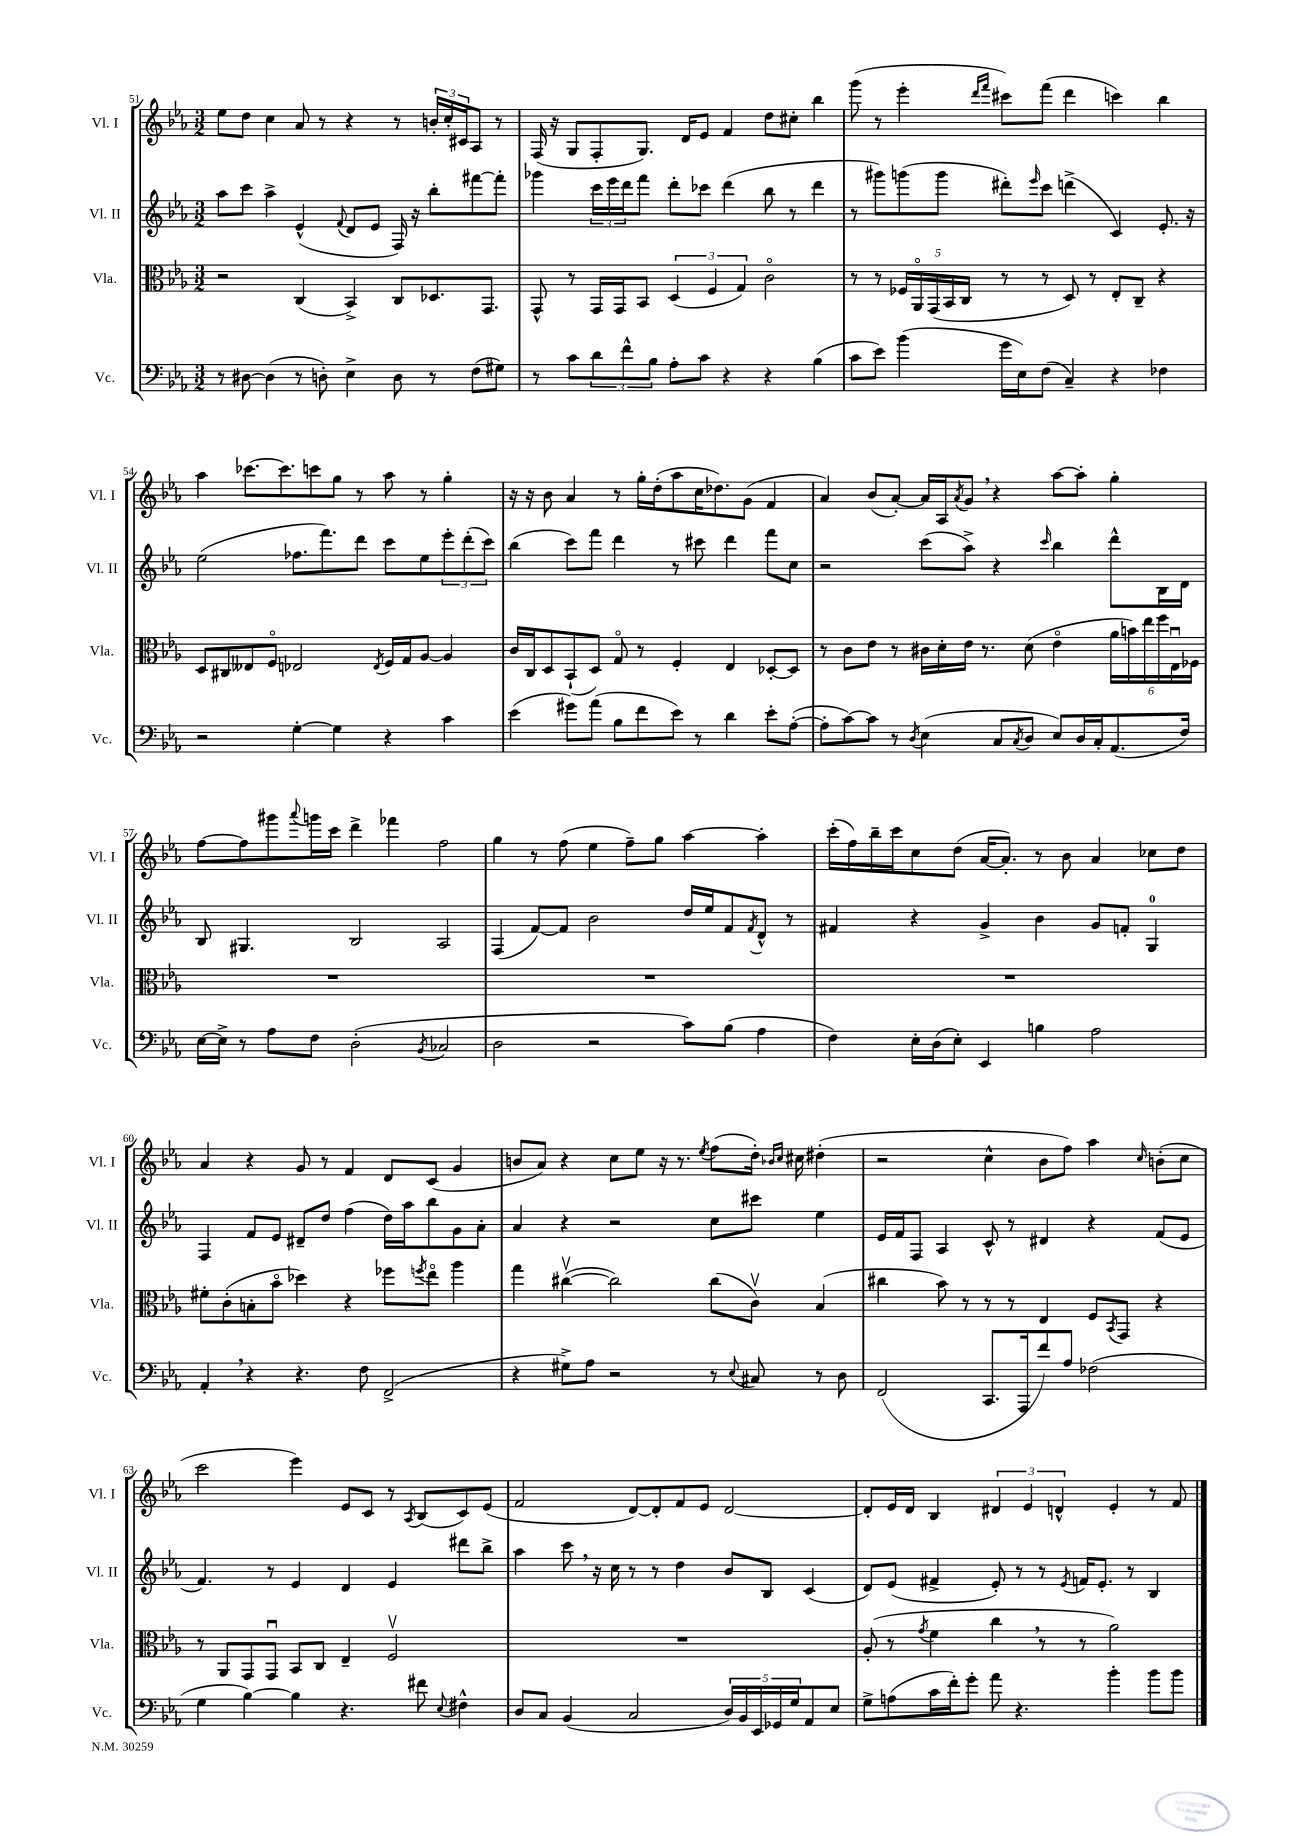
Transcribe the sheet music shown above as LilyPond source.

<<
\new StaffGroup <<
\new Staff = "s0" \with { instrumentName = "Vl. I" shortInstrumentName = "Vl. I" } {
    \clef treble \key ees \major \numericTimeSignature \time 3/2
    ees''8 d''8 c''4 aes'8 r8 r4 r8 \tuplet 3/2 { b'16-. c''16-. cis'16 } aes8 r8 |
    f16( r16 g8 f8-. g8.) d'16 ees'8 f'4 d''8 cis''8-. bes''4 |
    g'''8( r8 ees'''4-. \grace { d'''16 f'''16 } cis'''8) f'''8( d'''4 c'''4) bes''4 |
    aes''4 ces'''8.~ ces'''8. c'''8 g''8 r8 aes''8 r8 g''4-. |
    r16 r16 bes'8 aes'4 r8 g''16-. d''16-.( aes''8 c''16 des''8.) g'8( f'4 |
    aes'4) bes'8( aes'8~-.) aes'16 aes16 \acciaccatura { aes'8 } g'8 \breathe r4 aes''8~ aes''8-. g''4-. |
    f''8~ f''8 gis'''8 \appoggiatura { aes'''8 } g'''16 c'''16 d'''4-> fes'''4 f''2 |
    g''4 r8 f''8( ees''4 f''8--) g''8 aes''4~ aes''4-. |
    c'''16-.( f''16) bes''16-- c'''16 c''8 d''8( aes'16~ aes'8.-.) r8 bes'8 aes'4 ces''8 d''8 |
    aes'4 r4 g'8 r8 f'4 d'8 c'8( g'4 |
    b'8 aes'8) r4 c''8 ees''8 r16 r8. \acciaccatura { ees''8 } f''8( d''16-.) \grace { bes'16 c''16 } cis''16 dis''4-.( |
    r2 c''4-^ bes'8 f''8) aes''4 \grace { c''16 } b'8-.( c''8 |
    c'''2 ees'''4) ees'8 c'8 r8 \acciaccatura { aes8 } bes8( c'8) ees'8( |
    f'2 d'8~) d'8-. f'8 ees'8 d'2~ |
    d'8-. ees'16 d'16 bes4 \tuplet 3/2 { dis'4 ees'4 d'4-^ } ees'4-. r8 f'8 \bar "|." |
}
\new Staff = "s1" \with { instrumentName = "Vl. II" shortInstrumentName = "Vl. II" } {
    \clef treble \key ees \major \numericTimeSignature \time 3/2
    aes''8 c'''8 aes''4-> ees'4-^( \appoggiatura { f'8 } d'8 ees'8 f16) r16 bes''8-. fis'''8~ fis'''8-. |
    ges'''4 \tuplet 3/2 { c'''16 ees'''16 d'''16 } f'''8 d'''8-. ces'''8 d'''4( bes''8 r8 d'''4 |
    r8 gis'''8) g'''8( g'''8 dis'''8-.) \grace { ees'''16 } c'''8 d'''4->( c'4) ees'8.-. r16 |
    ees''2( fes''8. f'''8.) d'''8 c'''8 ees''8 \tuplet 3/2 { ees'''8-. d'''8-.( c'''8) } |
    bes''4( c'''8) f'''8 d'''4 r8 cis'''8 d'''4 f'''8 c''8 |
    r2 c'''8( aes''8->) r4 \grace { c'''16 } bes''4 d'''8-^ bes16 d'16 |
    bes8 gis4. bes2 aes2 |
    f4( f'8~) f'8 bes'2 d''16 ees''16 f'8 \acciaccatura { f'8 } d'8-^ r8 |
    fis'4 r4 g'4-> bes'4 g'8 f'8-. g4-0 |
    f4 f'8 ees'8 dis'8-- d''8 f''4( d''16) aes''16 bes''8 g'8 aes'8-. |
    aes'4 r4 r2 c''8 cis'''8 ees''4 |
    ees'16 f'16 f8 aes4 c'8-^ r8 dis'4 r4 f'8( ees'8 |
    f'4.) r8 ees'4 d'4 ees'4 dis'''8 bes''8-> |
    aes''4 c'''8 \breathe r16 c''16 r8 r8 d''4 bes'8 bes8 c'4( |
    d'8) ees'8( fis'4-> ees'8-.) r8 r8 \acciaccatura { ees'8 } f'16 ees'8.-. r8 bes4 \bar "|." |
}
\new Staff = "s2" \with { instrumentName = "Vla." shortInstrumentName = "Vla." } {
    \clef alto \key ees \major \numericTimeSignature \time 3/2
    r2 c4( bes,4->) c8 des8. g,8. |
    g,8-^ r8 g,16 g,16 bes,8 \tuplet 3/2 { d4( f4 g4) } c'2\flageolet |
    r8 r8 \tuplet 5/4 { fes16 aes,16\flageolet g,16( bes,16 c16 } r8 r8 d8) r8 ees8-. c8-- r4 |
    d8 cis8 eeses8 f8\flageolet ees2 \acciaccatura { ees8 } f16 g16 aes8~ aes4 |
    c'16 c16 d8 bes,8-!( d8) g8\flageolet r8 f4-. ees4 des8~-. des8 |
    r8 c'8 ees'8 r8 cis'16 d'16-. ees'16 r8. d'8( ees'4\flageolet \tuplet 6/4 { aes'16 b'16) ees''16 f''16 ees16\downbow fes16 } |
    R1. |
    R1. |
    R1. |
    fis'8-. c'8-.( b8-. bes'8\flageolet des''4) r4 fes''8 \acciaccatura { f''8 } ees''8\flageolet aes''4 |
    g''4 cis''4~\upbow( cis''2) cis''8( c'8\upbow) bes4( |
    cis''4 bes'8) r8 r8 r8 ees4 f8 \acciaccatura { bes,8 } g,8 r4 |
    r8 aes,8 g,8 g,8\downbow bes,8 c8 ees4-- f2\upbow |
    R1. |
    aes8-.( r8 \acciaccatura { g'8 } f'4 c''4 \breathe r8 r8 aes'2) \bar "|." |
}
\new Staff = "s3" \with { instrumentName = "Vc." shortInstrumentName = "Vc." } {
    \clef bass \key ees \major \numericTimeSignature \time 3/2
    r8 dis8~ dis4( r8 d8-.) ees4-> d8 r8 f8( gis8) |
    r8 c'8 \tuplet 3/2 { d'8 f'8-^ bes8 } aes8-. c'8 r4 r4 bes4( |
    c'8 ees'8) bes'4( g'16 ees16) f8( c4--) r4 fes4 |
    r2 g4~-. g4 r4 c'4 |
    ees'4( gis'8) aes'8( bes8 f'8 ees'8) r8 d'4 ees'8-. aes8~-.( |
    aes8-. c'8~) c'8 r8 \acciaccatura { d8 } ees4( c8 \acciaccatura { c8 } d8 ees8) d16 c16-. aes,8.( f16) |
    ees16~ ees16-> r8 aes8 f8 d2-.( \acciaccatura { bes,8 } ces2 |
    d2 r2 c'8) bes8( aes4 |
    f4) ees16-. d16( ees8-.) ees,4 b4 aes2 |
    aes,4-. \breathe r4 r4. f8 f,2->( |
    r4 gis8->) aes8 r2 r8 \appoggiatura { ees8 } cis8 r8 d8 |
    f,2( c,8. aes,,16 f'8) aes8 fes2( |
    g4 bes4~) bes4 r4. fis'8 \appoggiatura { ees8 } fis4-^ |
    d8 c8 bes,4( c2 \tuplet 5/4 { d16) bes,16 ees,16 ges,16 g16 } aes,8 ees8 |
    g8-> a8( c'16 f'16-.) g'8-. aes'8 r4. bes'4-. bes'8 bes'8 \bar "|." |
}
>>
>>
\layout { \context { \Score currentBarNumber = #51 } }
